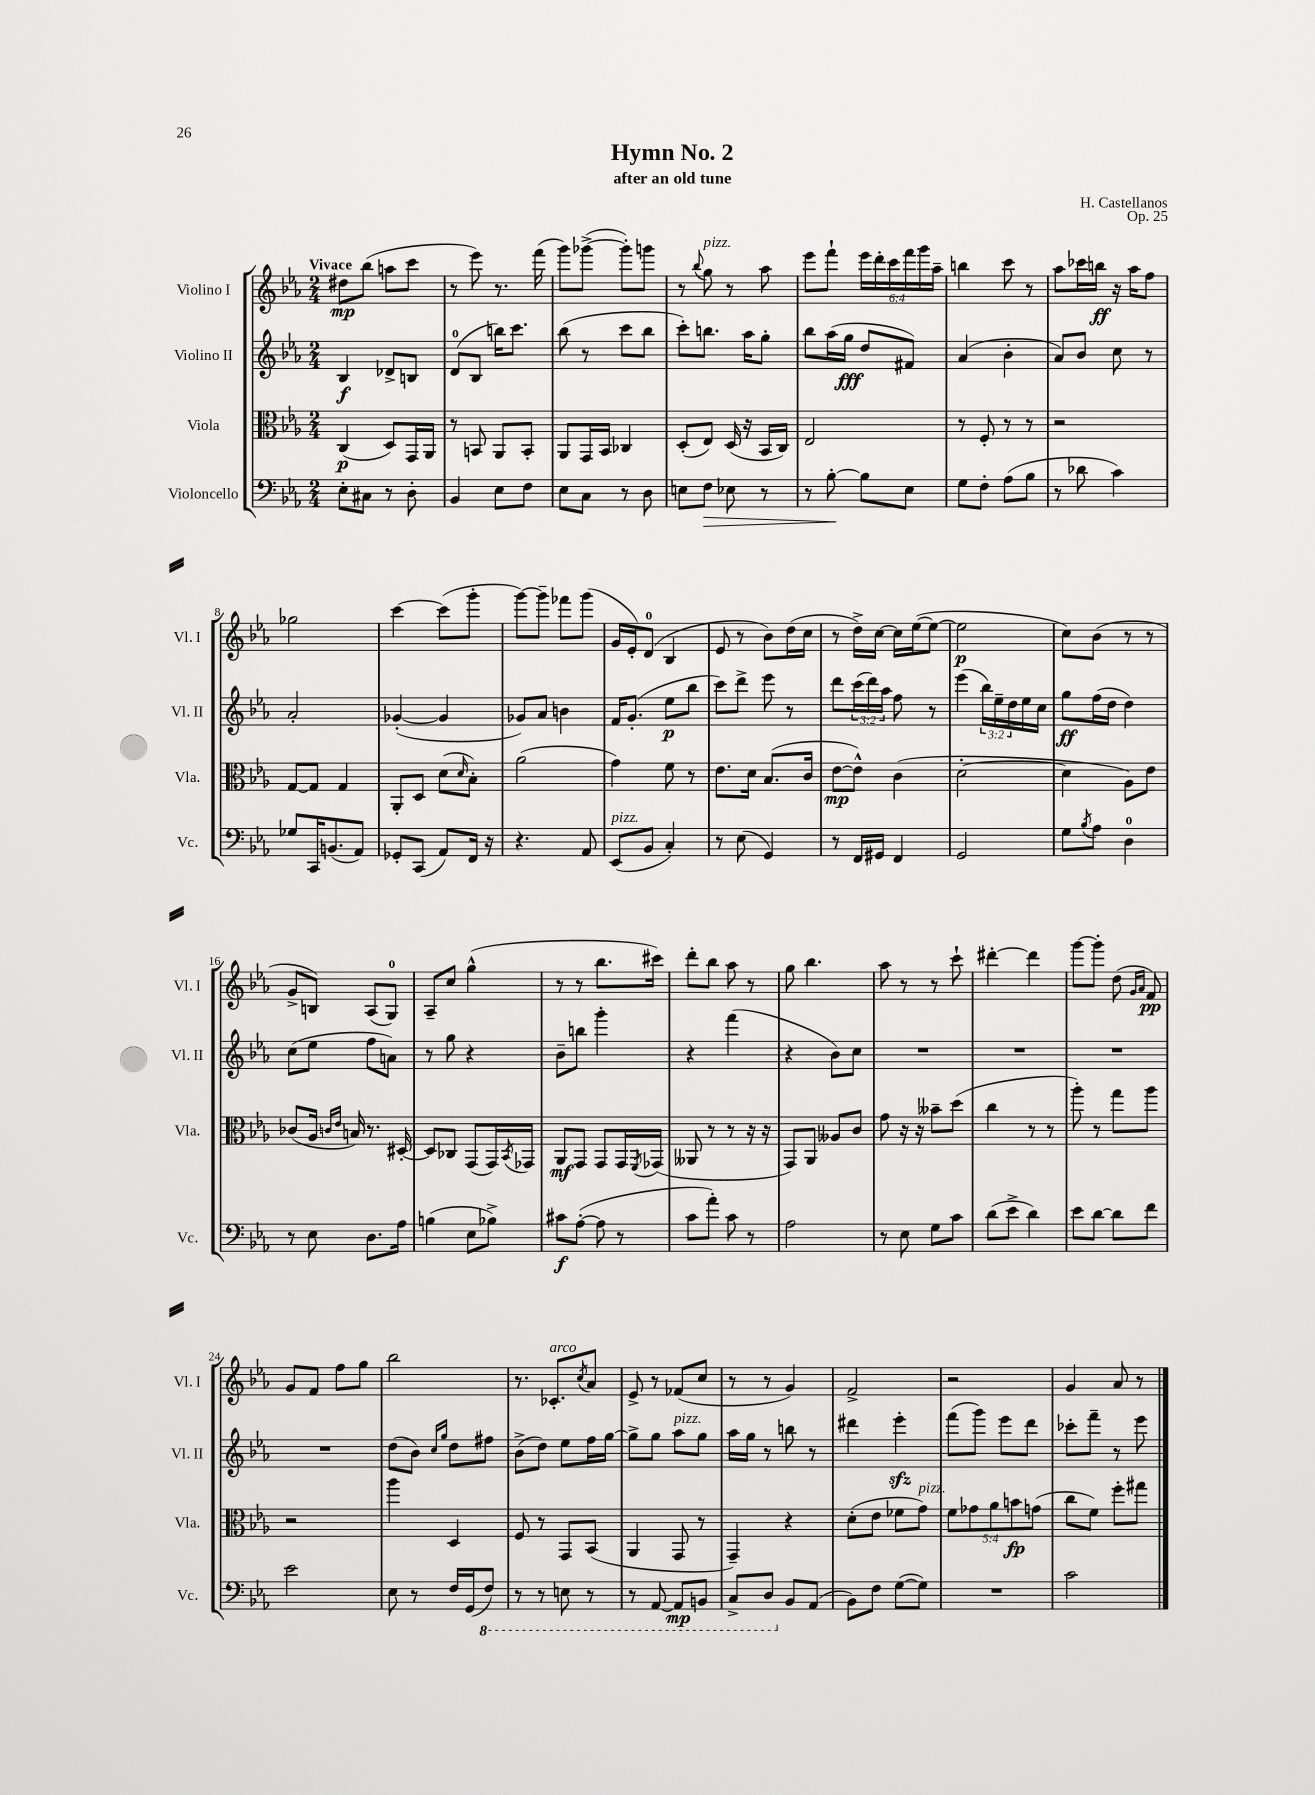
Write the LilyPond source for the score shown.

\header { title = "Hymn No. 2" composer = "H. Castellanos" subtitle = "after an old tune" opus = "Op. 25" }
<<
\new StaffGroup <<
\new Staff = "s0" \with { instrumentName = "Violino I" shortInstrumentName = "Vl. I" } {
    \clef treble \key ees \major \numericTimeSignature \time 2/4 \override Staff.TupletNumber.text = #tuplet-number::calc-fraction-text \tempo "Vivace"
    dis''8\mp bes''8( a''8 c'''8 |
    r8 ees'''8) r8. f'''16( |
    g'''8) ges'''8~->( ges'''8-.) g'''8 |
    r8 \appoggiatura { bes''8 } g''8^\markup { \italic "pizz." } r8 aes''8 |
    ees'''8 f'''8-! \tuplet 6/4 { ees'''16 d'''16-. c'''16 f'''16 g'''16 aes''16-- } |
    b''4 c'''8 r8 |
    aes''8 ces'''16 b''16\ff r16 aes''16 f''8 |
    ges''2 |
    c'''4~ c'''8( g'''8-. |
    g'''8~) g'''8-- fes'''8 g'''8( |
    g'16 ees'16-.) d'8-0( bes4 |
    ees'8 r8 bes'8) d''16( c''16 |
    r8 d''16->) c''16~ c''16 ees''16~( ees''8~ |
    ees''2\p |
    c''8) bes'8( r8 r8 |
    g'8-> b8) aes8( g8-0) |
    aes8-- c''8 g''4-^( |
    r8 r8 bes''8. cis'''16) |
    d'''8-. bes''8 aes''8 r8 |
    g''8 bes''4. |
    aes''8 r8 r8 c'''8-! |
    dis'''4~-. dis'''4 |
    g'''8~ g'''8-. d''8( \grace { g'16 aes'16 } f'8\pp) |
    g'8 f'8 f''8 g''8 |
    bes''2 |
    r8. ces'8.-.^\markup { \italic "arco" } \acciaccatura { c''8 } aes'8 |
    ees'8-> r8 fes'8( c''8 |
    r8 r8 g'4) |
    f'2-> |
    r2 |
    g'4 aes'8 r8 \bar "|." |
}
\new Staff = "s1" \with { instrumentName = "Violino II" shortInstrumentName = "Vl. II" } {
    \clef treble \key ees \major \numericTimeSignature \time 2/4 \override Staff.TupletNumber.text = #tuplet-number::calc-fraction-text
    bes4\f des'8-> b8 |
    d'8-0( bes8 b''16) c'''8. |
    bes''8( r8 c'''8 bes''8 |
    c'''8-.) b''8. aes''16 g''8-. |
    bes''8 aes''16( g''16\fff d''8 fis'8) |
    aes'4( bes'4-. |
    aes'8) bes'8 c''8 r8 |
    aes'2-. |
    ges'4~-.( ges'4 |
    ges'8) aes'8 b'4 |
    f'16 g'8.-.( ees''8\p bes''8 |
    c'''8) d'''8-> ees'''8 r8 |
    d'''8 \tuplet 3/2 { c'''16( d'''16) aes''16 } f''8 r8 |
    ees'''4( \tuplet 3/2 { bes''16) ees''16-- d''16 } ees''16 c''16 |
    g''8\ff f''16( d''16 d''4) |
    c''8( ees''8 f''8 a'8) |
    r8 g''8 r4 |
    bes'8-- b''8 g'''4-. |
    r4 f'''4( |
    r4 bes'8) c''8 |
    R2 |
    R2 |
    R2 |
    R2 |
    d''8( bes'8) \grace { c''16 g''16 } d''8 fis''8 |
    bes'8->( d''8) ees''8 f''16 g''16~ |
    g''8-> g''8 aes''8^\markup { \italic "pizz." } g''8 |
    aes''16 g''16 r8 b''8 r8 |
    dis'''4 ees'''4-.\sfz |
    f'''8( g'''8) ees'''8 d'''8 |
    ces'''8-. f'''8-- r8 ees'''8 \bar "|." |
}
\new Staff = "s2" \with { instrumentName = "Viola" shortInstrumentName = "Vla." } {
    \clef alto \key ees \major \numericTimeSignature \time 2/4 \override Staff.TupletNumber.text = #tuplet-number::calc-fraction-text
    c4\p( d8) g,16 aes,16 |
    r8 b,8 aes,8 b,8-. |
    aes,8 g,16 bes,16 ces4 |
    d8-.( ees8) d16( r16 bes,16 c16) |
    ees2 |
    r8 f8-. r8 r8 |
    r2 |
    g8~ g8 g4 |
    aes,8-. d8 d'8( \grace { d'16 } bes8-.) |
    aes'2( |
    g'4) f'8 r8 |
    ees'8. d'16 bes8.( c'16 |
    ees'8~\mp ees'8-^) c'4( |
    d'2~-. |
    d'4 aes8) ees'8 |
    ces'8( aes16 \grace { c'16 ees'16 } b16) r8. dis16~-. |
    dis8 ces8 g,8( g,16) \acciaccatura { bes,8 } ges,16 |
    aes,8\mf g,8 g,8 g,16 \acciaccatura { f,8 } ges,16( |
    aeses,8 r8 r8 r16 r16 |
    g,8) aes,8 aeses8 c'8 |
    g'8 r16 r16 beses'8-- d''8( |
    c''4 r8 r8 |
    aes''8-.) r8 g''8 aes''8 |
    r2 |
    aes''4 d4 |
    f8 r8 g,8 bes,8( |
    aes,4 g,8 r8 |
    g,4--) r4 |
    d'8-.( ees'8 fes'8 g'8^\markup { \italic "pizz." }) |
    \tuplet 5/4 { f'8 ges'8 aes'8 b'8\fp g'8( } |
    c''8 f'8) f''8-. gis''8 \bar "|." |
}
\new Staff = "s3" \with { instrumentName = "Violoncello" shortInstrumentName = "Vc." } {
    \clef bass \key ees \major \numericTimeSignature \time 2/4
    ees8-. cis8 r8 d8-. |
    bes,4 ees8 f8 |
    ees8 c8 r8 d8 |
    e8 f8\> ees8 r8 |
    r8 bes8~-.\! bes8 ees8 |
    g8 f8-. aes8( bes8 |
    r8 des'8 c'4) |
    ges8 c,16 b,8.( aes,8) |
    ges,8-. c,8( aes,8) f,16 r16 |
    r4. aes,8 |
    ees,8^\markup { \italic "pizz." }( bes,8 c4-.) |
    r8 ees8( g,4) |
    r8 f,16 gis,16 f,4 |
    g,2 |
    g8 \acciaccatura { bes8 } aes8 d4-0 |
    r8 ees8 d8. aes16 |
    b4( ees8 bes8->) |
    cis'8\f aes8~-.( aes8 r8 |
    c'8 aes'8-.) c'8 r8 |
    aes2 |
    r8 ees8 g8 c'8 |
    d'8( ees'8-> d'4) |
    ees'8 d'8~ d'8 f'8 |
    ees'2 |
    ees8 r8 f16 g,16( \ottava #-1 f,8) |
    r8 r8 e,8 r8 |
    r8 aes,,8~ aes,,8\mp b,,8 |
    c,8-> d,8 \ottava #0 bes,8 aes,8( |
    bes,8) f8 g8~( g8) |
    R2 |
    c'2 \bar "|." |
}
>>
>>
